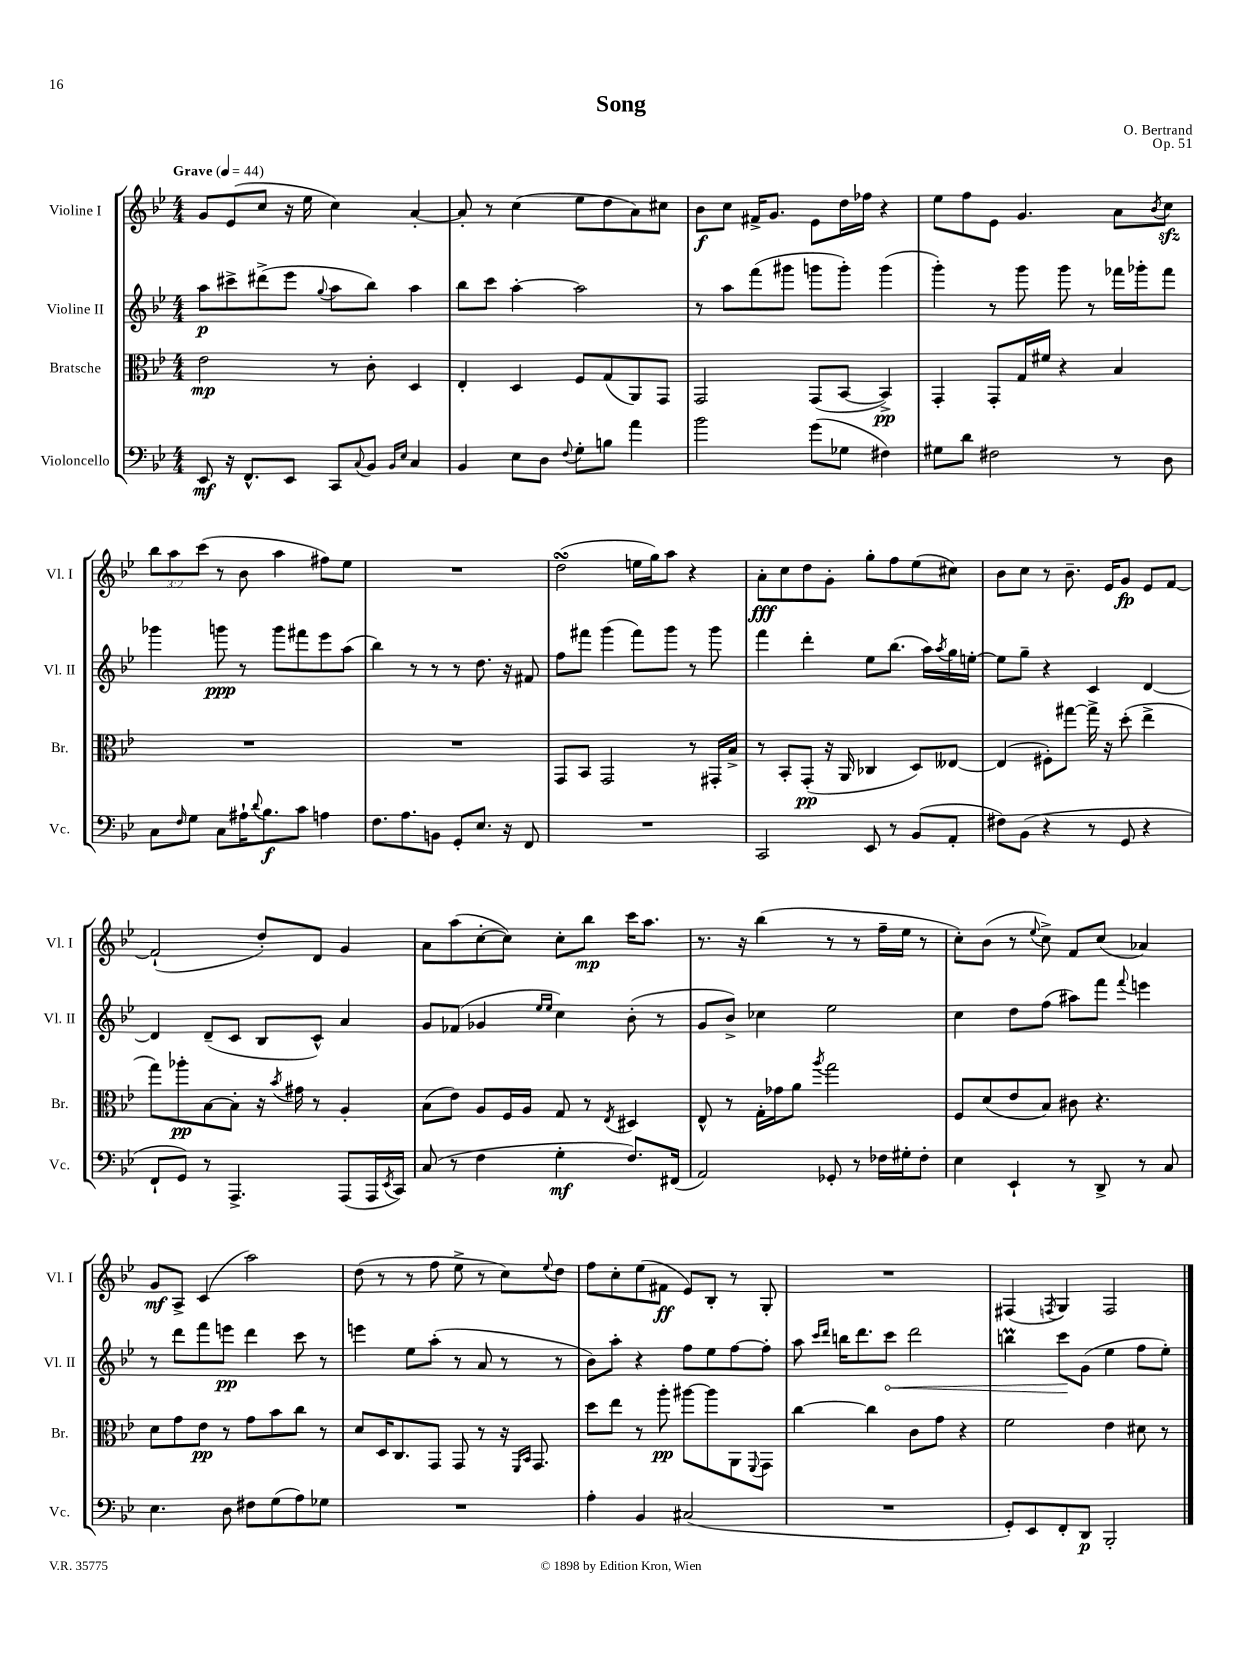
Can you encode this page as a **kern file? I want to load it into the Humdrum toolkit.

**kern	**dynam	**kern	**dynam	**kern	**dynam	**kern	**dynam
*part4	*part4	*part3	*part3	*part2	*part2	*part1	*part1
*staff4	*staff4	*staff3	*staff3	*staff2	*staff2	*staff1	*staff1
*I"Violoncello	*	*I"Bratsche	*	*I"Violine II	*	*I"Violine I	*
*I'Vc.	*	*I'Br.	*	*I'Vl. II	*	*I'Vl. I	*
*clefF4	*	*clefC3	*	*clefG2	*	*clefG2	*
*k[b-e-]	*	*k[b-e-]	*	*k[b-e-]	*	*k[b-e-]	*
*M4/4	*	*M4/4	*	*M4/4	*	*M4/4	*
*MM44	*	*MM44	*	*MM44	*	*MM44	*
=1	=1	=1	=1	=1	=1	=1	=1
!	!	!	!	!	!	!LO:TX:a:B:t=Grave	!
8EE-/	mf	2e-\	mp	8aa\L	p	8g/L	.
16r	.	.	.	8ccc#X^\	.	(8e-/	.
8.FF^^/L	.	.	.	.	.	.	.
.	.	.	.	(8ddd#X^\	.	8cc/J	.
8EE-/J	.	.	.	8eee-\J	.	16r	.
.	.	.	.	.	.	16ee-\	.
.	.	.	.	8qqgg/	.	.	.
8CC/L	.	8r	.	8aa\L	.	4cc\)	.
8qqC/	.	.	.	.	.	.	.
8BB-/J	.	8c'\	.	8bb-\J)	.	.	.
16qqBB-/LL	.	.	.	.	.	.	.
16qqE-/JJ	.	.	.	.	.	.	.
4C/	.	4D/	.	4aa\	.	[4a'/	.
=2	=2	=2	=2	=2	=2	=2	=2
4BB-/	.	4E-'/	.	8bb-\L	.	8a'/]	.
.	.	.	.	8ccc\J	.	8r	.
8E-\L	.	4D/	.	[4aa'\	.	(4cc\	.
8D\J	.	.	.	.	.	.	.
8qqF/	.	.	.	.	.	.	.
8G'\L	.	8F/L	.	2aa\]	.	8ee-\L	.
8Bn\J	.	(8G/	.	.	.	8dd\	.
4a\	.	8AA/)	.	.	.	8a\)	.
.	.	8GG/J	.	.	.	8cc#X\J	.
=3	=3	=3	=3	=3	=3	=3	=3
2b-\	.	2GG/	.	8r	.	8b-\L	f
.	.	.	.	8aa\L	.	8cc\J	.
.	.	.	.	(8fff\	.	16f#X^/KL	.
.	.	.	.	.	.	8.g/J	.
.	.	.	.	8ggg#X\J	.	.	.
(8g\L	.	(8GG/L	.	8gggn\L	.	8e-\L	.
8G-X\J	.	[8BB-/J	.	8ggg'\J)	.	16dd\L	.
.	.	.	.	.	.	16ff-X\JJ	.
4F#X\)	.	4BB-^/])	pp	(4ggg\	.	4r	.
=4	=4	=4	=4	=4	=4	=4	=4
8G#X\L	.	4GG'/	.	4ggg'\)	.	8ee-\L	.
8d\J	.	.	.	.	.	8ff\	.
2F#X\	.	8GG'/L	.	8r	.	8e-\J	.
.	.	16G/L	.	8ggg\	.	4.g/	.
.	.	16f#X/JJ	.	.	.	.	.
.	.	4r	.	8ggg\	.	.	.
.	.	.	.	8r	.	.	.
8r	.	4B-/	.	16fff-X\LL	.	8a\L	.
.	.	.	.	16ggg-X'\J	.	.	.
.	.	.	.	.	.	8qb-/	.
8D\	.	.	.	8fff-\J	.	8cczz\J	.
!!LO:LB:g=z
=5	=5	=5	=5	=5	=5	=5	=5
8C\L	.	1r	.	4ggg-X\	.	12bb-\L	.
.	.	.	.	.	.	12aa\	.
16qqF/	.	.	.	.	.	.	.
8G\J	.	.	.	.	.	.	.
.	.	.	.	.	.	(12ccc\J	.
8C\L	.	.	.	8gggn\	ppp	8r	.
16A#X`\K	.	.	.	8r	.	8b-\	.
8qqd/	.	.	.	.	.	.	.
8.B-\	f	.	.	.	.	.	.
.	.	.	.	8ggg\L	.	4aa\	.
8c\J	.	.	.	8fff#X\	.	.	.
4An\	.	.	.	8eee-\	.	8ff#X\L)	.
.	.	.	.	(8aa\J	.	8ee-\J	.
=6	=6	=6	=6	=6	=6	=6	=6
8.F\L	.	1r	.	4bb-\)	.	1r	.
8.A\	.	.	.	.	.	.	.
.	.	.	.	8r	.	.	.
8BBn\J	.	.	.	8r	.	.	.
8GG'/L	.	.	.	8r	.	.	.
8.E-/J	.	.	.	8.dd\	.	.	.
16r	.	.	.	16r	.	.	.
8FF/	.	.	.	8f#X/	.	.	.
=7	=7	=7	=7	=7	=7	=7	=7
1r	.	8GG/L	.	8ff\L	.	(2ddsSsS\	.
.	.	8BB-/J	.	8fff#X\J	.	.	.
.	.	2GG/	.	(4ggg\	.	.	.
.	.	.	.	8fff#\L)	.	16een\LL	.
.	.	.	.	.	.	16gg\J)	.
.	.	.	.	8ggg\J	.	8aa\J	.
.	.	8r	.	8r	.	4r	.
.	.	16GG#X'/LL	.	8ggg\	.	.	.
.	.	16B-^/JJ	.	.	.	.	.
=8	=8	=8	=8	=8	=8	=8	=8
2CC/	.	8r	.	4fff\	.	8a'\L	fff
.	.	8BB-'/L	.	.	.	8cc\	.
.	.	(8GG'/J	pp	4ddd'\	.	8dd\	.
.	.	16r	.	.	.	8g'\J	.
.	.	16AA/	.	.	.	.	.
8EE-/	.	4C-X/	.	8ee-\L	.	8gg'\L	.
8r	.	.	.	(8.bb-\J	.	8ff\	.
(8BB-/L	.	8D/L)	.	.	.	(8ee-\	.
.	.	.	.	16aa\LL)	.	.	.
.	.	.	.	8qaa/	.	.	.
8AA'/J	.	[8E--X/J	.	16gg\	.	8cc#X\J)	.
.	.	.	.	[16een'\JJ	.	.	.
=9	=9	=9	=9	=9	=9	=9	=9
8F#X\L)	.	(4E--/]	.	8ee\L]	.	8b-\L	.
(8BB-\J	.	.	.	8gg~\J	.	8cc\J	.
4r	.	8F#X'\L)	.	4r	.	8r	.
.	.	[8gg#X\J	.	.	.	8.b-~\	.
8r	.	16gg#^\]	.	4c/	.	.	.
.	.	16r	.	.	.	16e-/KL	.
8GG/	.	(8dd'\	.	.	.	8g/J	fp
4r	.	4ee-^\	.	[4d/	.	8e-/L	.
.	.	.	.	.	.	[8f/J	.
!!LO:LB:g=z
=10	=10	=10	=10	=10	=10	=10	=10
8FF`/L	.	8gg\L)	.	4d/]	.	(2f`/]	.
8GG/J)	.	8aa-X'\	pp	.	.	.	.
8r	.	[8B-\	.	(8d~/L	.	.	.
4.AAA^/	.	8B-'\J]	.	8c/J	.	.	.
.	.	16r	.	8B-/L	.	8dd'/L)	.
.	.	8qb-/	.	.	.	.	.
.	.	16g#X\	.	.	.	.	.
.	.	8r	.	8c^^/J)	.	8d/J	.
(8AAA/L	.	4A'/	.	4a/	.	4g/	.
16AAA/L	.	.	.	.	.	.	.
8qEE-/	.	.	.	.	.	.	.
16CC/JJ)	.	.	.	.	.	.	.
=11	=11	=11	=11	=11	=11	=11	=11
(8C/	.	(8B-\L	.	8g/L	.	8a\L	.
8r	.	8e-\J)	.	(8f-X/J	.	(8aa\	.
4F\	.	8A/L	.	4g-X/	.	[8cc'\	.
.	.	16F/L	.	.	.	8cc\J])	.
.	.	16A/JJ	.	.	.	.	.
.	.	.	.	16qqee-/LL	.	.	.
.	.	.	.	16qqee-/JJ	.	.	.
4G'\	mf	8G/	.	4cc\)	.	8cc'\L	.
.	.	8r	.	.	.	8bb-\J	mp
.	.	8qE-/	.	.	.	.	.
8.F/L)	.	4D#X/	.	(8b-'\	.	16ccc\KL	.
.	.	.	.	.	.	8.aa\J	.
.	.	.	.	8r	.	.	.
(16FF#X/Jk	.	.	.	.	.	.	.
=12	=12	=12	=12	=12	=12	=12	=12
2AA/)	.	8E-^^/	.	8g/L	.	8.r	.
.	.	8r	.	8b-^/J)	.	.	.
.	.	.	.	.	.	16r	.
.	.	16G'\LL	.	4cc-X\	.	(4bb-\	.
.	.	16g-X\J	.	.	.	.	.
.	.	8a\J	.	.	.	.	.
.	.	8qaa/	.	.	.	.	.
8GG-X'/	.	2gg\	.	2ee-\	.	8r	.
8r	.	.	.	.	.	8r	.
16F-X\LL	.	.	.	.	.	16ff~\LL	.
16G#X'\J	.	.	.	.	.	16ee-\JJ	.
8F-'\J	.	.	.	.	.	8r	.
=13	=13	=13	=13	=13	=13	=13	=13
4E-\	.	8F/L	.	4cc\	.	8cc'\L)	.
.	.	(8d/	.	.	.	(8b-\J	.
4EE-`/	.	8e-/	.	8dd\L	.	8r	.
.	.	.	.	.	.	8qqee-/	.
.	.	8B-/J)	.	(8ff\J	.	8cc^\)	.
8r	.	8c#X\	.	8aa#X\L)	.	8f/L	.
8DD^/	.	4.r	.	8fff\J	.	(8cc/J	.
.	.	.	.	8qqfff/	.	.	.
8r	.	.	.	4eeen\	.	4a-X/)	.
8C/	.	.	.	.	.	.	.
!!LO:LB:g=z
=14	=14	=14	=14	=14	=14	=14	=14
4.E-\	.	8d\L	.	8r	.	8g/L	mf
.	.	8g\	.	8ddd\L	.	8A^/J	.
.	.	8e-\J	pp	8fff\	.	(4c/	.
8D\	.	8r	.	8eeen\J	pp	.	.
8F#X\L	.	8g\L	.	4ddd\	.	2aa\)	.
(8G\	.	8b-\	.	.	.	.	.
8A\)	.	8cc\J	.	8ccc\	.	.	.
8G-X\J	.	8r	.	8r	.	.	.
=15	=15	=15	=15	=15	=15	=15	=15
1r	.	8d/L	.	4eeen\	.	(8dd\	.
.	.	16D/K	.	.	.	8r	.
.	.	8.C/	.	.	.	.	.
.	.	.	.	8ee-\L	.	8r	.
.	.	8GG/J	.	(8aa'\J	.	8ff\	.
.	.	8GG/	.	8r	.	8ee-^\	.
.	.	8r	.	8a/	.	8r	.
.	.	16r	.	8r	.	8cc\L)	.
.	.	16qqFF/LL	.	.	.	.	.
.	.	16qqBB-/JJ	.	.	.	.	.
.	.	8.GG/	.	.	.	.	.
.	.	.	.	.	.	8qqee-/	.
.	.	.	.	8r	.	8dd\J	.
=16	=16	=16	=16	=16	=16	=16	=16
4A'\	.	8dd\L	.	8b-\L)	.	8ff\L	.
.	.	8ee-\J	.	8aa'\J	.	8cc'\	.
4BB-/	.	8r	.	4r	.	(8ee-\	.
.	.	8aa'\	pp	.	.	8f#X\J	ff
(2C#X/	.	[8aa#X\L	.	8ff\L	.	8e-/L)	.
.	.	8aa#\]	.	8ee-\	.	8B-'/J	.
.	.	8AA\	.	[8ff\	.	8r	.
.	.	8qqFF/	.	.	.	.	.
.	.	8GG\J	.	8ff'\J]	.	8G'/	.
=17	=17	=17	=17	=17	=17	=17	=17
1r	.	[4cc\	.	8aa\	.	1r	.
.	.	.	.	16qqccc/LL	.	.	.
.	.	.	.	16qqddd/JJ	.	.	.
.	.	.	.	16bbn\KL	.	.	.
.	.	.	.	8.ddd\	.	.	.
.	.	4cc\]	.	.	.	.	.
!	!	!	!	!	!LO:HP:b	!	!
.	.	.	.	8ccc\J	<	.	.
.	.	8c\L	.	2ddd\	.	.	.
.	.	8g\J	.	.	.	.	.
.	.	4r	.	.	.	.	.
=18	=18	=18	=18	=18	=18	=18	=18
8GG'/L)	.	2f\	.	4bbnm\	.	(4F#X/	.
8EE-/	.	.	.	.	.	.	.
.	.	.	.	.	.	8qFn/	.
8FF'/	.	.	.	8ccc\L	.	4G/)	.
8DD/J	p	.	.	(8g\J	[	.	.
2BBB-'/	.	4e-\	.	4ee-\	.	2F/	.
.	.	8d#X\	.	8ff\L	.	.	.
.	.	8r	.	8ee-'\J)	.	.	.
==	==	==	==	==	==	==	==
*-	*-	*-	*-	*-	*-	*-	*-
